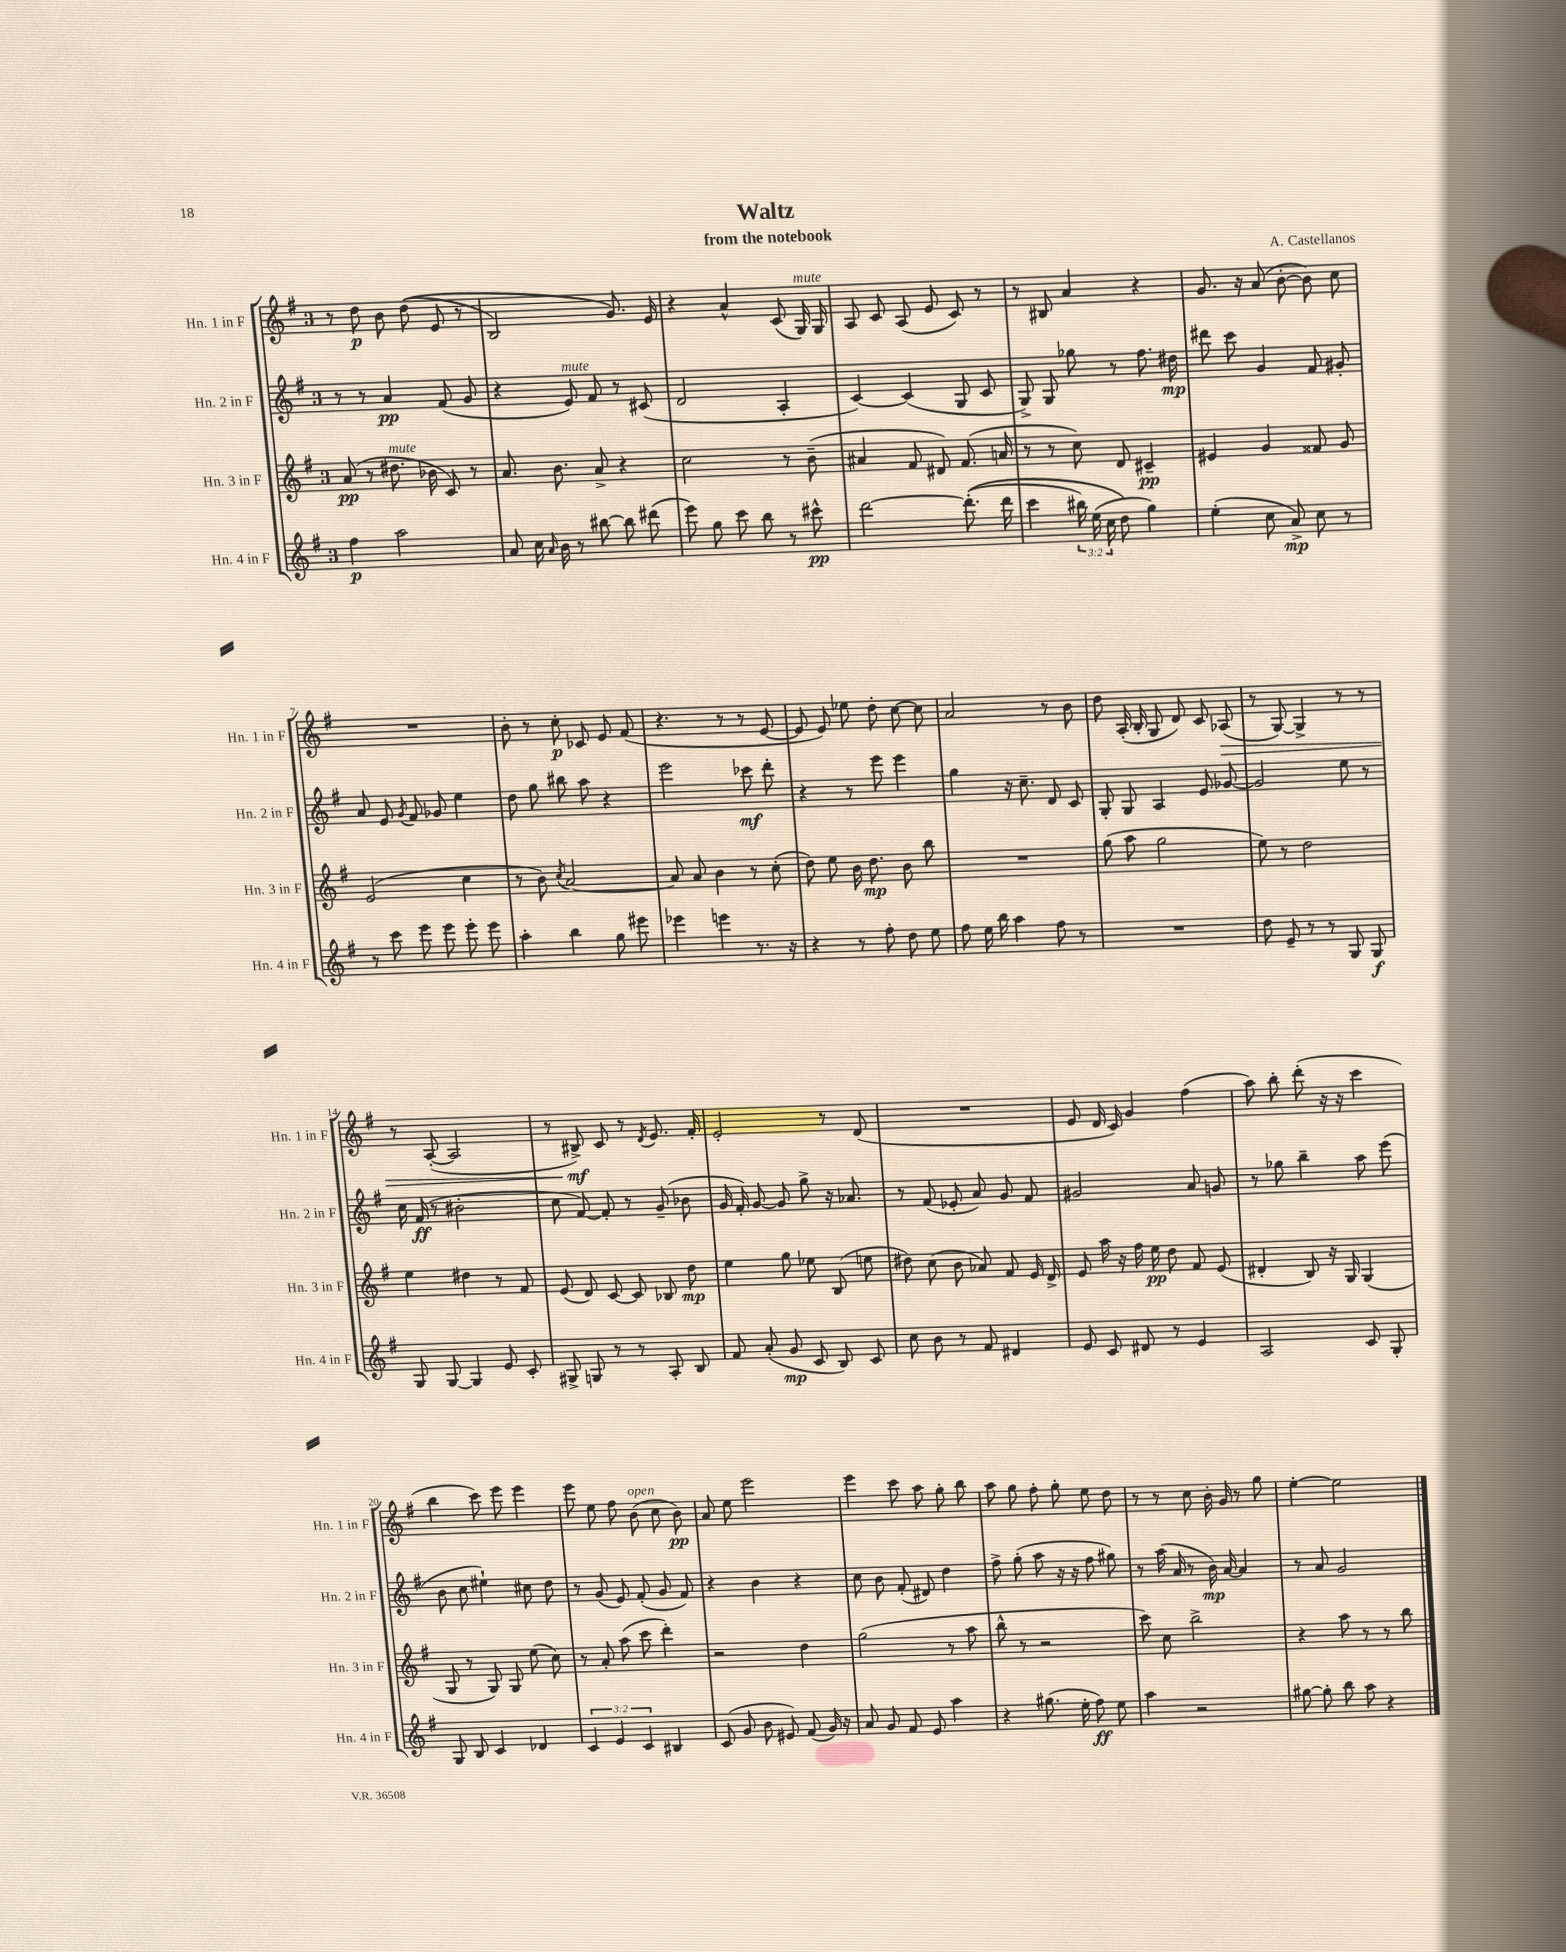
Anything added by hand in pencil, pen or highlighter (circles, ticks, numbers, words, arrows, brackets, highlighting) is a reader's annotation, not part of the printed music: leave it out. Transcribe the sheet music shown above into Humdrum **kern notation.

**kern	**kern	**kern	**kern
*staff4	*staff3	*staff2	*staff1
*clefG2	*clefG2	*clefG2	*clefG2
*k[f#]	*k[f#]	*k[f#]	*k[f#]
*M3/4	*M3/4	*M3/4	*M3/4
4ff#\	(8a/	8r	8r
.	8r	8r	8dd\
2aa\	8.dd#\	4a/	8b\
.	.	.	&((8dd\
.	16b-\	.	.
.	8c/)	(8f#/	8e/
.	8r	8g/	8r
=	=	=	=
8a/	8.a/	4r	2B/)
16cc\	.	.	.
16qqa/	.	.	.
16b\	8.b\	.	.
8r	.	8e/)	.
[8bb#\	8a^/	8f#/	.
8bb#\]	4r	8r	8.g/&)
(8ddd#\	.	(8c#/	.
.	.	.	16e/
=	=	=	=
8eee\)	2cc\	2d/	4r
8gg\	.	.	.
8ccc\	.	.	4a^^/
8bb\	.	.	.
8r	8r	4A'/	(8c/
8ccc#^^\	(8b~\	.	16G/)
.	.	.	16G/
=	=	=	=
[2ddd\	4a#/	[4c/)	8A/
.	.	.	8c/
.	8f#/	(4c/]	(8A/
.	8d#/)	.	8e/
&((8.ddd'\]	(8.f#/	8G/	8c/)
.	.	8c/	8r
16ddd\	16a/	.	.
=	=	=	=
4ccc\	8r	8G^/)	8r
.	8r	8G/	8B#/
24bb#\)	8cc\)	8gg-\	4a/
(24ee\	.	.	.
24cc\	.	.	.
8dd\&)	8d/	8r	.
4gg\)	4c#~/	8.ff#\	4r
.	.	16dd#\	.
=	=	=	=
(4ee'\	4e#/	8ddd#\	8.g/
.	.	8ccc\	.
.	.	.	16r
8cc\	4g/	4g/	(8a/
8a^/)	.	.	[8b'\
8cc\	8f##/	8f#/	8b\])
8r	8g/	8g#'/	8cc\
=	=	=	=
8r	(2e/	8a/	2.r
8ccc\	.	8e/	.
.	.	8qg/	.
8eee\	.	8f#/	.
8eee\	.	8g-/	.
8eee'\	4cc\	4ee\	.
8eee\	.	.	.
=	=	=	=
4aa'\	8r	8dd\	8b'\
.	8b\)	8gg\	8r
.	8qcc/	.	.
4bb\	[2a/	8bb#\	8cc'\
.	.	8aa\	8c-/
8gg\	.	4r	8e/
8eee#\	.	.	(8f#/
=	=	=	=
4eee-\	8a/]	2eee\	4.r
.	8a/	.	.
4eee\	4b\	.	.
.	.	.	8r
8.r	8r	8ccc-\	8r
.	(8cc'\	8ddd'\	[8e/
16r	.	.	.
=	=	=	=
4r	8dd\)	4r	8e/]
.	8ee\	.	8e/)
8r	16b\	8r	8ee-\
.	8.dd\	.	.
8ff#'\	.	8eee\	8dd'\
8dd\	8b\	4eee\	[8cc\
8ee\	8bb\	.	8cc\]
=	=	=	=
8ff#\	2.r	4gg\	2a/
16ee\	.	.	.
16bb\	.	.	.
4aa\	.	16r	.
.	.	8.cc~\	.
8ff#\	.	8d/	8r
8r	.	8c/	8b\
=	=	=	=
2.r	(8gg\	8G'/	8dd\
.	8aa\	8G/	(16A'/
.	.	.	16B'/
.	2gg\	4A/	8G/
.	.	.	8d/)
.	.	8e/	8c/
.	.	[8g-/	(8A-/
=	=	=	=
8dd\	8ee\)	2g-/]	8r
8e~/	8r	.	[8G/)
8r	2dd\	.	4G^/]
8r	.	.	.
8G/	.	8ee\	8r
8G/	.	8r	8r
=	=	=	=
8G/	4ee\	16cc\	8r
.	.	(16f#/	.
[8G/	.	8r	([8A'/
4G/]	4dd#\	2b#'\	2A/]
8e/	8r	.	.
8c'/	8f#/	.	.
=	=	=	=
8G#^/	(8e/	8cc\	8r
8G/	8d/)	[8f#/)	8B#^/)
8r	[8c/	8f#'/]	8c/
8r	8c/]	8r	8r
.	.	.	8qd/
8A'/	8B-/	(8g~/	8.e/
8B/	8dd\	8b-\	.
.	.	.	16f#'/
=	=	=	=
8f#/	4ee\	16g/	2e'/
.	.	16f#'/)	.
(8a'/	.	[8g/	.
8g/	8gg\	8g/]	.
8c/	8ee-\	8gg^\	.
8B/)	(8B/	16r	8r
.	.	8.a-/	.
8c/	8ee\	.	(8d/
=	=	=	=
8cc\	8dd#\)	8r	2.r
8b\	(8cc\	(8f#/	.
8r	8b\	8e-'/	.
8f#/	8a-/)	8a/)	.
4d#/	8f#/	8g/	.
.	16e/	8f#/	.
.	16d^/	.	.
=	=	=	=
8e/	8e/	2g#/	8e/
8c/	16aa\	.	16d/
.	16r	.	16c/)
8d#/	16ff#\	.	4g/
.	16ee\	.	.
8r	8dd\	.	.
4e/	8f#/	8a/	(4ff#\
.	(8e/	8g/	.
=	=	=	=
2A/	4d#'/	8r	8aa\)
.	.	8gg-\	8bb'\
.	8B/)	4bb~\	(8ddd'\
.	16r	.	16r
.	16G/	.	16r
8c/	(4G/	8aa\	4ccc\
8G'/	.	(8eee\	.
=	=	=	=
8G/	8G/	8b\	4bb\
8B/	8r	8cc\	.
4c/	8G/)	4ee#`\)	8ccc\)
.	8G/	.	8eee\
4d-/	(8ee\	8cc#\	4eee\
.	8cc\)	8dd\	.
=	=	=	=
6c/	8r	8r	8eee\
.	8a'/	(8g/	8ee\
6e/	.	.	.
.	(8aa\	8e/)	8ff#\
6c/	.	.	.
.	8ccc\	(8f#'/	(8b\
4B#/	4ddd'\)	8g/	8cc\
.	.	8f#/)	8b\)
=	=	=	=
(8c/	2r	4r	8a/
8g/	.	.	8ee\
8b\	.	4b\	2eee\
8e#/)	.	.	.
(8f#/	4dd\	4r	.
16g/)	.	.	.
16r	.	.	.
=	=	=	=
8a/	(2gg\	8cc\	4eee\
8g/	.	8b\	.
8f#/	.	(8f#'/	8ccc\
8e/	.	8d#/)	8aa\
4aa\	8r	4dd\	8gg'\
.	8aa\	.	8bb\
=	=	=	=
4r	8bb^^\	8ff#^\	8aa\
.	8r	(8gg'\	8gg\
(8.gg#\	2r	8aa\	8ff#'\
.	.	16r	8gg'\
16ee'\	.	16r	.
8ff#\)	.	8ff#\	8ee\
8ee\	.	8gg#\)	8dd\
=	=	=	=
4aa\	8ccc\)	8r	8r
.	8cc\	(16aa\	8r
.	.	16a/	.
2r	2bb^\	8r	8cc\
.	.	16b\)	16b'\
.	.	[16a/	16g/
.	.	4a/]	8r
.	.	.	8gg\
=	=	=	=
[8gg#\	4r	8r	[4ee'\
8gg#'\]	.	8a/	.
8bb\	8aa\	2g/	2ee\]
8aa\	8r	.	.
4r	8r	.	.
.	8bb\	.	.
==	==	==	==
*-	*-	*-	*-
